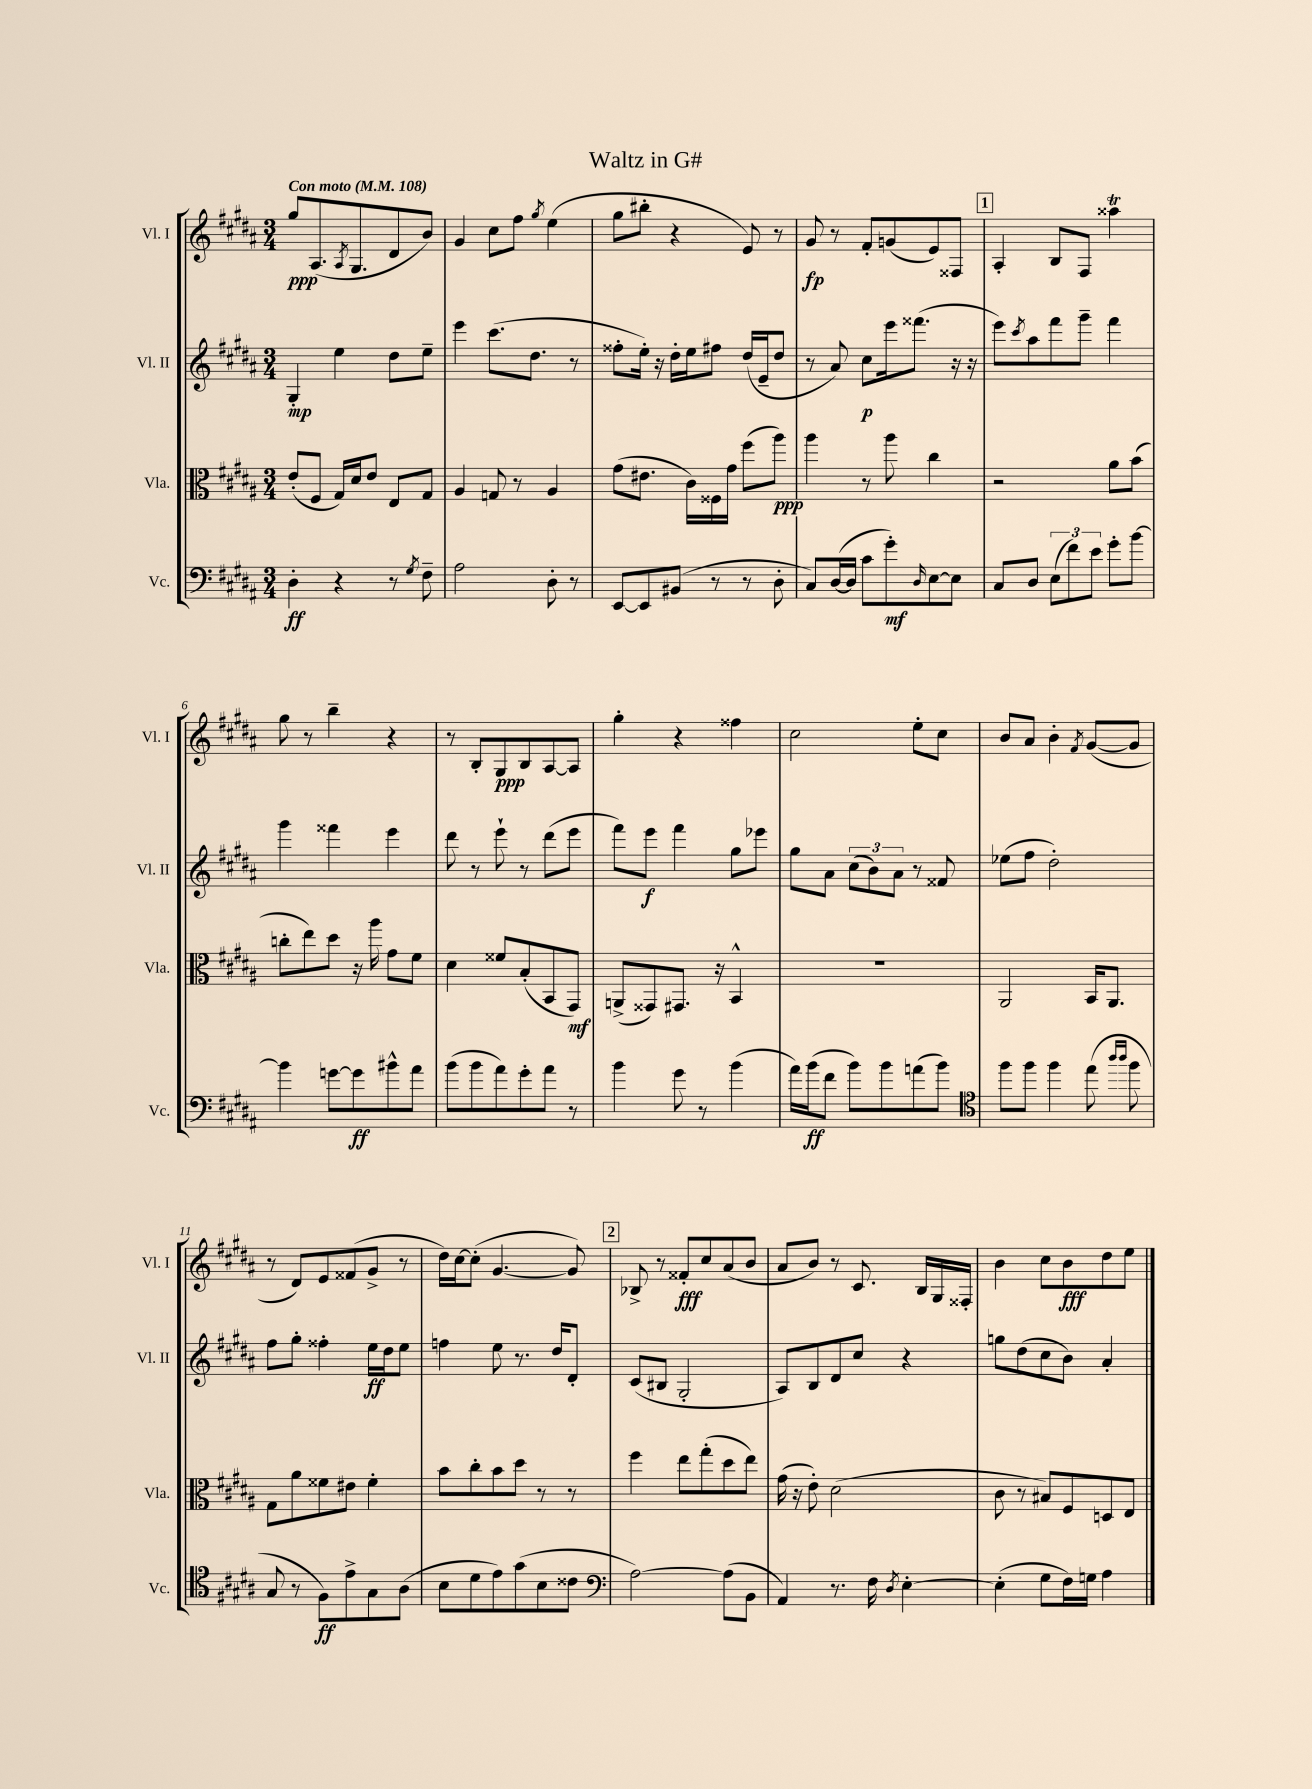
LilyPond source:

\header { title = "Waltz in G#" }
<<
\new StaffGroup <<
\new Staff = "s0" \with { instrumentName = "Vl. I" shortInstrumentName = "Vl. I" } {
    \clef treble \key b \major \numericTimeSignature \time 3/4 \tempo "Con moto" 4 = 108
    gis''8\ppp ais8.( \acciaccatura { ais8 } gis8. dis'8 b'8) |
    gis'4 cis''8 fis''8 \acciaccatura { gis''8 } e''4( |
    gis''8 bis''8-. r4 e'8) r8 |
    gis'8\fp r8 fis'8-. g'8( e'8) fisis8 |
    \mark \markup { \box "1" } ais4-. b8 fis8 aisis''4\trill |
    gis''8 r8 b''4-- r4 |
    r8 b8-. gis8\ppp b8 ais8~ ais8 |
    gis''4-. r4 fisis''4 |
    cis''2 e''8-. cis''8 |
    b'8 ais'8 b'4-. \acciaccatura { fis'8 } gis'8~( gis'8 |
    r8 dis'8) e'8 fisis'8( gis'8-> r8 |
    dis''16) cis''16~ cis''8-.( gis'4.~ gis'8) |
    \mark \markup { \box "2" } bes8-> r8 fisis'8-.\fff cis''8 ais'8( b'8 |
    ais'8 b'8) r8 cis'8. b16 gis16 fisis16-. |
    b'4 cis''8 b'8\fff dis''8 e''8 \bar "|." |
}
\new Staff = "s1" \with { instrumentName = "Vl. II" shortInstrumentName = "Vl. II" } {
    \clef treble \key b \major \numericTimeSignature \time 3/4
    gis4-.\mp e''4 dis''8 e''8-- |
    e'''4 cis'''8.( dis''8. r8 |
    fisis''8-. e''16-.) r16 dis''16-. e''16 fis''8 dis''16( e'16-- dis''8 |
    r8 ais'8) cis''8\p e'''16 fisis'''8.( r16 r16 |
    \mark \markup { \box "1" } e'''8) \acciaccatura { cis'''8 } ais''8 fis'''8 gis'''8-- fis'''4 |
    gis'''4 fisis'''4 e'''4 |
    dis'''8 r8 e'''8-! r8 dis'''8( e'''8 |
    fis'''8) e'''8\f fis'''4 gis''8 ees'''8 |
    gis''8 ais'8 \tuplet 3/2 { cis''8( b'8) ais'8 } r8 fisis'8 |
    ees''8( fis''8 dis''2-.) |
    fis''8 gis''8-. fisis''4-. e''16\ff dis''16 e''8 |
    f''4 e''8 r8. dis''16 dis'8-. |
    \mark \markup { \box "2" } cis'8( bis8 gis2-. |
    ais8) b8 dis'8 cis''8 r4 |
    g''8 dis''8( cis''8 b'8) ais'4-. \bar "|." |
}
\new Staff = "s2" \with { instrumentName = "Vla." shortInstrumentName = "Vla." } {
    \clef alto \key b \major \numericTimeSignature \time 3/4
    e'8-.( fis8 gis16) dis'16 e'8 e8 gis8 |
    ais4 g8 r8 ais4 |
    gis'8( eis'8. cis'16) fisis16 gis'16 fis''8( ais''8\ppp) |
    ais''4 r8 ais''8 cis''4 |
    \mark \markup { \box "1" } r2 ais'8 b'8( |
    c''8-. e''8) dis''8 r16 ais''16 gis'8 fis'8 |
    dis'4 fisis'8 b8-.( b,8 gis,8\mf) |
    a,8->( gisis,8) gis,8. r16 b,4-^ |
    R2. |
    ais,2 b,16 ais,8. |
    gis8 ais'8 fisis'8 eis'8 fisis'4-. |
    b'8 cis''8-. b'8 dis''8 r8 r8 |
    \mark \markup { \box "2" } fis''4 e''8 gis''8-.( dis''8 e''8) |
    gis'16( r16 e'8-.) dis'2( |
    cis'8 r8 bis8) fis8 d8 e8 \bar "|." |
}
\new Staff = "s3" \with { instrumentName = "Vc." shortInstrumentName = "Vc." } {
    \clef bass \key b \major \numericTimeSignature \time 3/4
    dis4-.\ff r4 r8 \acciaccatura { gis8 } fis8-- |
    ais2 dis8-. r8 |
    e,8~ e,8 bis,8( r8 r8 dis8-. |
    cis8) dis16~( dis16 cis'8 gis'8-.\mf) \grace { dis16 } e8~ e8 |
    \mark \markup { \box "1" } cis8 dis8 \tuplet 3/2 { e8( fis'8) e'8 } gis'8-. b'8~ |
    b'4 g'8~ g'8\ff bis'8-^ ais'8 |
    b'8( b'8 ais'8) gis'8-. ais'8 r8 |
    b'4 gis'8 r8 b'4( |
    ais'16) b'16\ff( fis'8 b'8) b'8 a'8( b'8) |
    \clef tenor fis''8 fis''8 fis''4 e''8( \grace { ais''16 ais''16 } fis''8 |
    gis8 r8 fis8\ff) e'8-> gis8 ais8( |
    b8 dis'8 e'8) gis'8( b8 cisis'8 |
    \mark \markup { \box "2" } \clef bass ais2~) ais8( b,8 |
    ais,4) r8. fis16 \acciaccatura { dis8 } e4~-. |
    e4-.( gis8 fis16) g16 ais4 \bar "|." |
}
>>
>>
